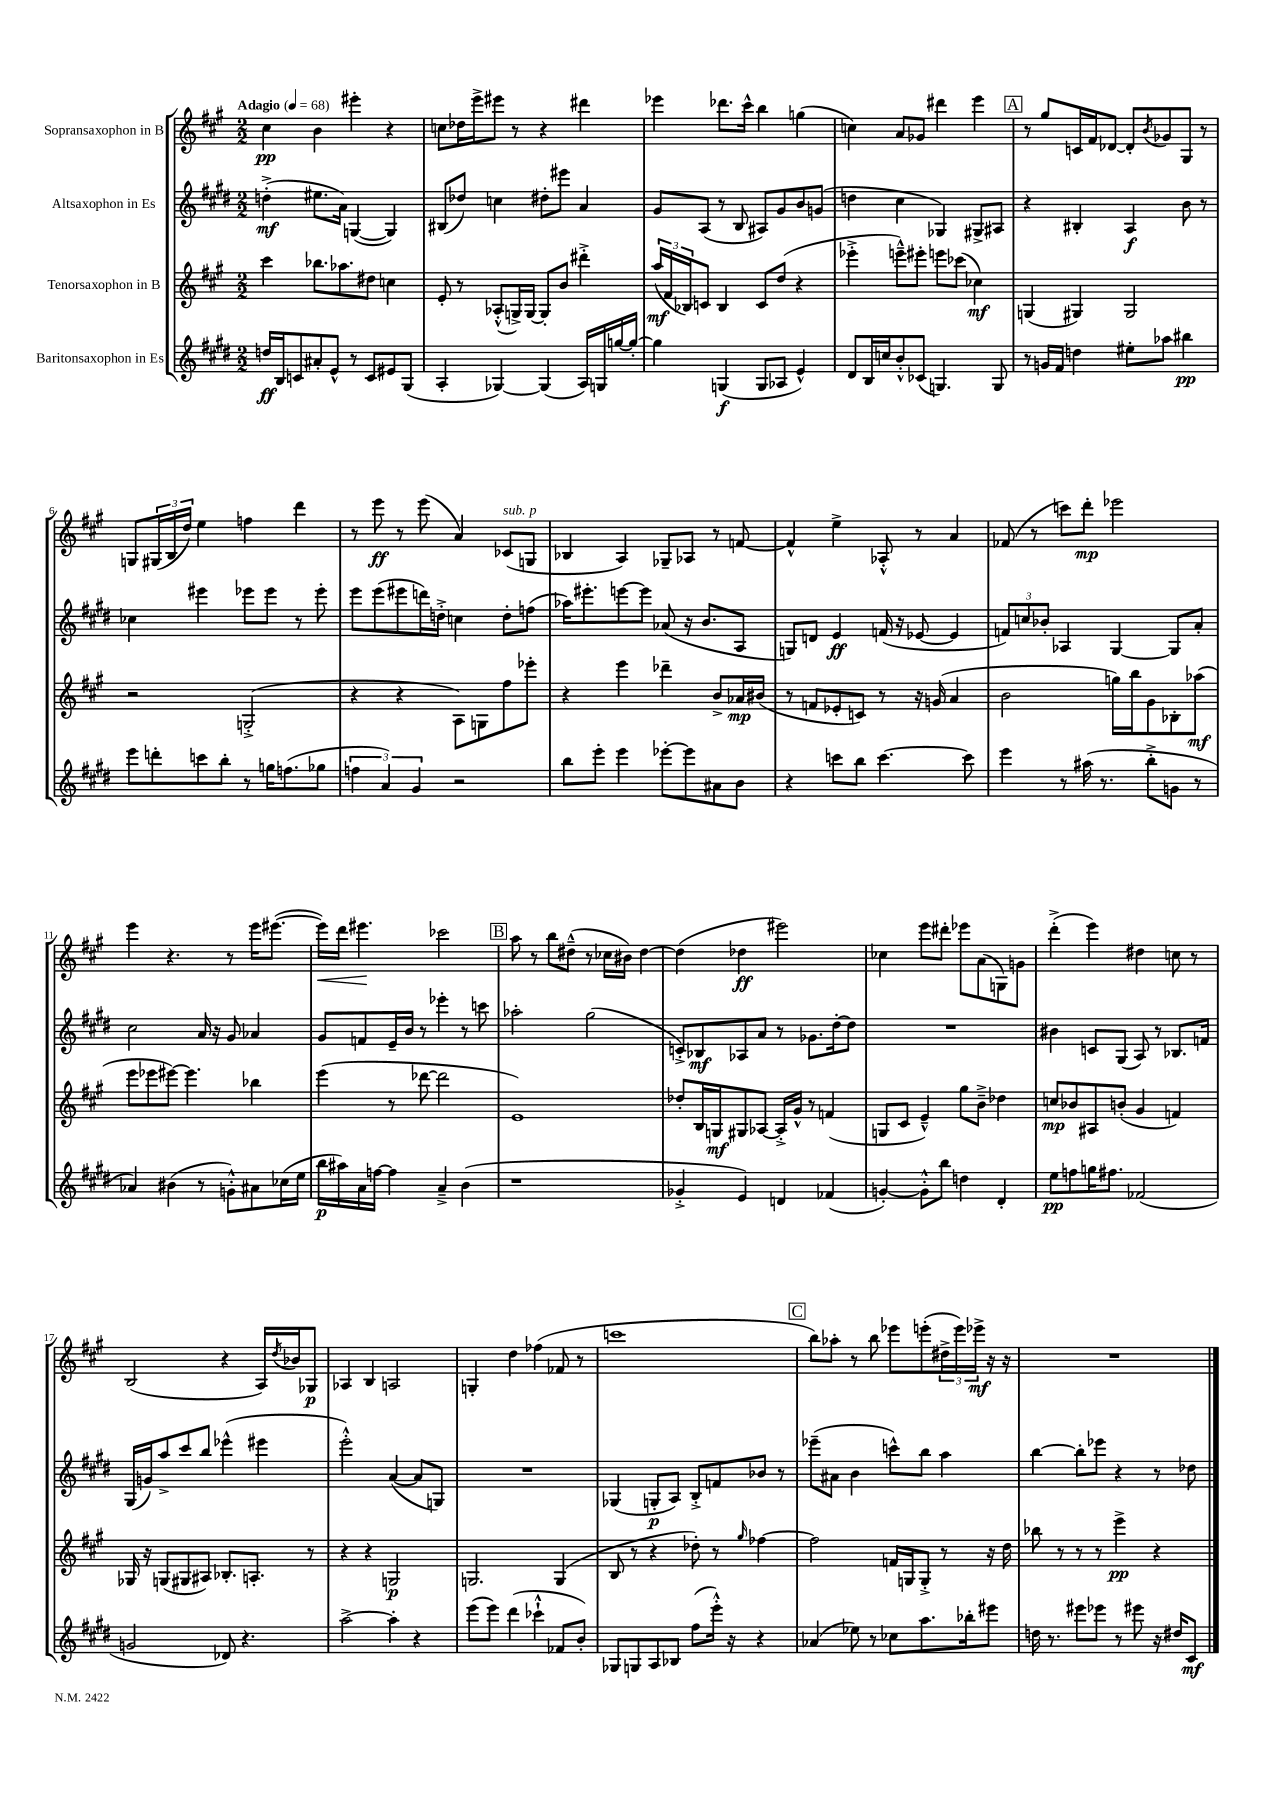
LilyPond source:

<<
\new StaffGroup <<
\new Staff = "s0" \with { instrumentName = "Sopransaxophon in B" } {
    \clef treble \key a \major \numericTimeSignature \time 2/2 \tempo "Adagio" 4 = 68
    cis''4\pp b'4 eis'''4-. r4 |
    c''8 des''16 e'''16-> eis'''8 r8 r4 dis'''4 |
    ees'''4 des'''8. cis'''16-^ b''4 g''4( |
    c''4) a'8 ges'8 dis'''4 e'''4 |
    \mark \markup { \box "A" } r8 gis''8 c'16 fis'16 des'8~ des'8-. \acciaccatura { b'8 } ges'8 gis8 r8 |
    g8 \tuplet 3/2 { gis16( b16 d''16) } e''4 f''4 d'''4 |
    r8 e'''8\ff r8 e'''8( a'4) ces'8^\markup { \italic "sub. p" }( g8 |
    bes4 a4) ges8-- aes8 r8 f'8~ |
    f'4-^ e''4-> aes8-.-^ r8 a'4 |
    fes'8( r8 c'''8) d'''8-.\mp ees'''2 |
    e'''4 r4. r8 e'''16 eis'''8.~( |
    eis'''16\<) d'''16 eis'''4.\! ces'''2 |
    \mark \markup { \box "B" } a''8 r8 b''8 dis''8---^( r8 ces''16 bis'16) dis''4~ |
    dis''4( des''4\ff eis'''2) |
    ces''4 e'''8 dis'''8-. ees'''8 a'8( g8) g'8 |
    d'''4-.->( e'''4) dis''4 c''8 r8 |
    b2( r4 a16) \acciaccatura { d''8 } bes'16 ges8\p |
    aes4 b4 a2 |
    g4-. d''4 fes''4( fes'8 r8 |
    c'''1 |
    \mark \markup { \box "C" } b''8) aes''8-. r8 b''8 ees'''8 e'''8-.( \tuplet 3/2 { dis''16-> e'''16) ees'''16->\mf } r16 r16 |
    R1 \bar "|." |
}
\new Staff = "s1" \with { instrumentName = "Altsaxophon in Es" } {
    \clef treble \key e \major \numericTimeSignature \time 2/2
    d''4-.->\mf( eis''8. a'16) g4~( g4) |
    bis8( des''8) c''4 dis''8-. eis'''8 a'4 |
    gis'8 a8( r8 b8 ais8) gis'8 b'8 g'8( |
    d''4 cis''4 ges4) gis8-> ais8 |
    \mark \markup { \box "A" } r4 bis4-. a4\f b'8 r8 |
    ces''4 eis'''4 ees'''8 ees'''8 r8 ees'''8-. |
    e'''8 e'''8( eis'''8 d'''16) d''16-.-> c''4 d''8-. f''8( |
    aes''16) eis'''8.-. e'''8~ e'''8 aes'8( r16 b'8. a8 |
    g8) d'8 e'4\ff f'16( r16 ees'8~ ees'4 |
    \tuplet 3/2 { f'8) c''8 bes'8-. } aes4 gis4~ gis8 a'8-. |
    cis''2 a'16 r16 gis'8 aes'4 |
    gis'8 f'8 e'16-- b'16 r8 ees'''4-. r8 c'''8 |
    \mark \markup { \box "B" } aes''2-. gis''2( |
    c'8-.->) bes8\mf aes8 a'8 r8 ges'8. dis''16~-. dis''8 |
    R1 |
    bis'4 c'8 gis8( a8) r8 bes8. f'16 |
    gis16( g'16) a''8-> cis'''8 b''8 ees'''4-^( eis'''4 |
    e'''2-.-^) a'4~( a'8 g8) |
    R1 |
    ges4( g8-.\p a8) b8-.-> f'8 bes'8 r8 |
    \mark \markup { \box "C" } ees'''8--( ais'8 b'4 c'''8-^) b''8 a''4 |
    b''4~ b''8-. ees'''8 r4 r8 des''8 \bar "|." |
}
\new Staff = "s2" \with { instrumentName = "Tenorsaxophon in B" } {
    \clef treble \key a \major \numericTimeSignature \time 2/2
    cis'''4 bes''8. aes''8. dis''8 c''4 |
    e'8-. r8 aes8-.-^( g16->) g16~ g8-. b'8 dis'''4-.-> |
    \tuplet 3/2 { a''16\mf( fis'16 bes16) } c'8 bes4 c'8 d''8( r4 |
    ees'''4-.-> e'''8---^) eis'''8-. e'''8 ces'''8( ces''4\mf) |
    \mark \markup { \box "A" } g4( gis4) gis2 |
    r2 g2-.->( |
    r4 r4 a8) g8 fis''8 ees'''8-. |
    r4 e'''4 des'''4-- b'8-> aes'16\mp bis'16( |
    r8 f'8 ees'8-. c'8) r8 r16 g'16( a'4 |
    b'2 g''16) b''16 gis'8 bes8-. aes''8\mf( |
    e'''8 ees'''8 eis'''8~) eis'''4. bes''4 |
    e'''4( r8 des'''8~ des'''2 |
    \mark \markup { \box "B" } e'1) |
    des''8-. b16 g16\mf gis8 aes8~ aes16-.-> gis'16-^ r8 f'4( |
    g8 cis'8 e'4---^) gis''8 b'8---> des''4 |
    c''8\mp bes'8 ais8 b'8-.( gis'4 f'4) |
    ges16 r16 g8( gis8 ais8) bes8.-. a8.-. r8 |
    r4 r4 g2\p |
    g2. g4( |
    b8 r8 r4 des''8-.) r8 \grace { gis''16 } fes''4~ |
    \mark \markup { \box "C" } fes''2 f'16 g16 g8-.-> r8 r16 d''16 |
    bes''8 r8 r8 r8 e'''4->\pp r4 \bar "|." |
}
\new Staff = "s3" \with { instrumentName = "Baritonsaxophon in Es" } {
    \clef treble \key e \major \numericTimeSignature \time 2/2
    d''16\ff b16 c'8 ais'8-. e'8-^ r8 c'8 eis'8 gis8( |
    a4-. ges4~) ges4( a16) g16 g''16~ g''16~-. |
    g''4 g4\f( g8 aes8 e'4-^) |
    dis'8 b16 c''16 b'8-.-^ ces'8( g4.) g8 |
    \mark \markup { \box "A" } r8 g'16 fis'16 d''4 eis''8-. aes''8 bis''4\pp |
    e'''8 d'''8-. c'''8 b''8-. r8 g''16 f''8.( ges''8 |
    \tuplet 3/2 { f''4 a'4) gis'4 } r2 |
    b''8 e'''8-. e'''4 ees'''8~-. ees'''8 ais'8 b'8 |
    r4 c'''8 b''8 c'''4.~ c'''8 |
    e'''4 r8 ais''16( r8. b''8-.-> g'8 r8 |
    aes'4) bis'4( r8 g'8-.-^) ais'8 ces''16( e''16 |
    b''16\p ais''16) a'16 f''16~ f''4 a'4---> b'4( |
    \mark \markup { \box "B" } r1 |
    ges'4-.-> e'4) d'4 fes'4( |
    g'4~-.) g'8-.-^ b''8 d''4 dis'4-. |
    e''8\pp f''8 g''16 fis''8. fes'2( |
    g'2 des'8) r4. |
    a''2~-> a''4-. r4 |
    e'''8( e'''8) dis'''4( ces'''4-!-^ fes'8 b'8-.) |
    ges8 g8 a8 bes8 fis''8( e'''16-.-^) r16 r4 |
    \mark \markup { \box "C" } aes'4( ees''8) r8 ces''8 a''8. bes''16-. eis'''8 |
    d''16 r8. eis'''8 ees'''8 r8 eis'''8 r16 dis''16 cis'8\mf \bar "|." |
}
>>
>>
